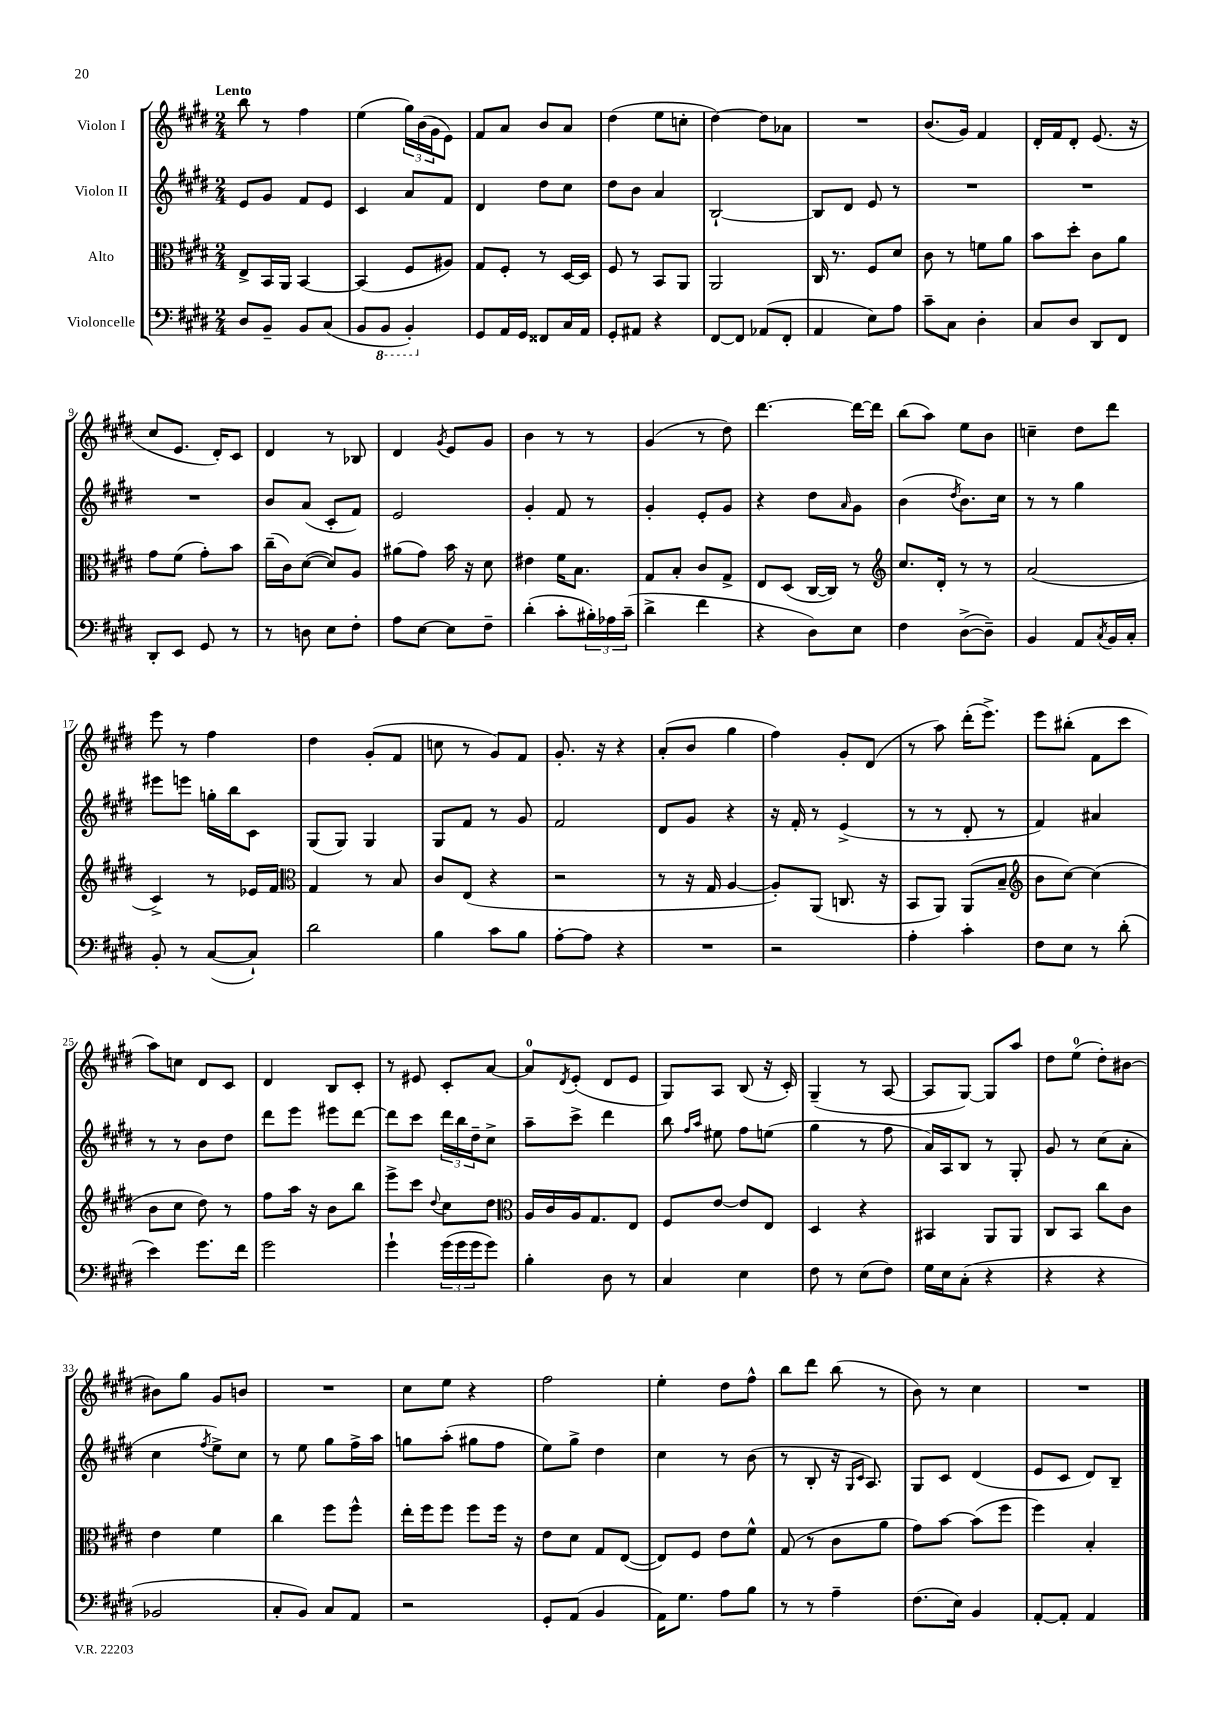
<<
\new StaffGroup <<
\new Staff = "s0" \with { instrumentName = "Violon I" } {
    \clef treble \key e \major \numericTimeSignature \time 2/4 \tempo "Lento"
    b''8 r8 fis''4 |
    e''4( \tuplet 3/2 { gis''16) b'16( gis'16 } e'8) |
    fis'8 a'8 b'8 a'8 |
    dis''4( e''8 c''8-. |
    dis''4~) dis''8 aes'8 |
    R2 |
    b'8.( gis'16) fis'4 |
    dis'16-. fis'16 dis'8-. e'8.( r16 |
    cis''8 e'8. dis'16-.) cis'8 |
    dis'4 r8 bes8 |
    dis'4 \acciaccatura { gis'8 } e'8 gis'8 |
    b'4 r8 r8 |
    gis'4( r8 dis''8) |
    dis'''4.~ dis'''16~ dis'''16 |
    b''8( a''8) e''8 b'8 |
    c''4-- dis''8 dis'''8 |
    e'''8 r8 fis''4 |
    dis''4 gis'8-.( fis'8 |
    c''8 r8 gis'8) fis'8 |
    gis'8.-. r16 r4 |
    a'8-.( b'8 gis''4 |
    fis''4) gis'8-. dis'8( |
    r8 a''8) dis'''16-.( e'''8.->) |
    e'''8 bis''8-.( fis'8 cis'''8 |
    a''8) c''8 dis'8 cis'8 |
    dis'4 b8 cis'8-. |
    r8 eis'8 cis'8-. a'8~ |
    a'8-0 \acciaccatura { dis'8 } e'8-.( dis'8 e'8 |
    gis8) a8 b8( r16 cis'16-.) |
    gis4--( r8 a8~ |
    a8 gis8~) gis8 a''8 |
    dis''8 e''8-0( dis''8-.) bis'8~ |
    bis'8 gis''8 gis'8 b'8 |
    R2 |
    cis''8 e''8 r4 |
    fis''2 |
    e''4-. dis''8 fis''8-^ |
    b''8 dis'''8 b''8( r8 |
    b'8) r8 cis''4 |
    R2 \bar "|." |
}
\new Staff = "s1" \with { instrumentName = "Violon II" } {
    \clef treble \key e \major \numericTimeSignature \time 2/4
    e'8 gis'8 fis'8 e'8 |
    cis'4 a'8 fis'8 |
    dis'4 dis''8 cis''8 |
    dis''8 b'8 a'4 |
    b2~-! |
    b8 dis'8 e'8 r8 |
    R2 |
    R2 |
    R2 |
    b'8 a'8( cis'8-. fis'8) |
    e'2 |
    gis'4-. fis'8 r8 |
    gis'4-. e'8-. gis'8 |
    r4 dis''8 \grace { a'16 } gis'8 |
    b'4( \acciaccatura { dis''8 } b'8.) cis''16 |
    r8 r8 gis''4 |
    eis'''8 e'''8 g''16-. b''16 cis'8 |
    gis8( gis8) gis4 |
    gis8 fis'8 r8 gis'8 |
    fis'2 |
    dis'8 gis'8 r4 |
    r16 fis'16-. r8 e'4->( |
    r8 r8 dis'8-. r8 |
    fis'4) ais'4 |
    r8 r8 b'8 dis''8 |
    dis'''8 e'''8 eis'''8 dis'''8~ |
    dis'''8 cis'''8 \tuplet 3/2 { dis'''16 b''16 dis''16-- } cis''8-> |
    a''8-- cis'''8-> dis'''4 |
    b''8 \grace { fis''16 a''16 } eis''8 fis''8 e''8( |
    gis''4 r8 fis''8 |
    a'16) a16 b8 r8 gis8-. |
    gis'8 r8 cis''8( a'8-. |
    cis''4 \acciaccatura { fis''8 } e''8->) cis''8 |
    r8 e''8 gis''8 fis''16-> a''16 |
    g''8 a''8-.( gis''8 fis''8 |
    e''8) gis''8-> dis''4 |
    cis''4 r8 b'8( |
    r8 b8-. r16 \grace { gis16 cis'16 } a8.) |
    gis8 cis'8 dis'4( |
    e'8 cis'8 dis'8) b8-- \bar "|." |
}
\new Staff = "s2" \with { instrumentName = "Alto" } {
    \clef alto \key e \major \numericTimeSignature \time 2/4
    e8-> b,16 a,16 b,4~ |
    b,4( fis8 ais8) |
    gis8 fis8-. r8 dis16~ dis16 |
    fis8 r8 b,8 a,8 |
    a,2 |
    cis16 r8. fis8 dis'8 |
    cis'8 r8 f'8 a'8 |
    b'8 dis''8-. cis'8 a'8 |
    gis'8 fis'8( gis'8-.) b'8 |
    cis''16--( cis'16) dis'8~( dis'8) a8 |
    ais'8( gis'8) b'16 r16 dis'8 |
    eis'4 fis'16 b8. |
    gis8 b8-. cis'8 gis8-> |
    e8 dis8( cis16~ cis16) r8 |
    \clef treble cis''8. dis'16-. r8 r8 |
    a'2( |
    cis'4->) r8 ees'16 fis'16 |
    \clef alto gis4 r8 b8 |
    cis'8 e8( r4 |
    r2 |
    r8 r16 gis16 a4~ |
    a8-.) a,8( c8. r16 |
    b,8 a,8) a,8( b8-- |
    \clef treble b'8 cis''8~) cis''4( |
    b'8 cis''8 dis''8) r8 |
    fis''8 a''16 r16 b'8 b''8 |
    e'''8-> cis'''8 \appoggiatura { dis''8 } cis''8 dis''8 |
    \clef alto a16 cis'16 a16 gis8. e8 |
    fis8 e'8~ e'8 e8 |
    dis4 r4 |
    bis,4 a,8 a,8 |
    cis8 b,8 cis''8 cis'8 |
    e'4 fis'4 |
    cis''4 fis''8 fis''8-^ |
    e''16-. fis''16 fis''8 fis''8 fis''16 r16 |
    e'8 dis'8 gis8 e8~( |
    e8) fis8 e'8 fis'8-^ |
    gis8( r8 cis'8 a'8 |
    gis'8) b'8~ b'8( fis''8 |
    fis''4) b4-. \bar "|." |
}
\new Staff = "s3" \with { instrumentName = "Violoncelle" } {
    \clef bass \key e \major \numericTimeSignature \time 2/4
    dis8 b,8-- b,8 cis8( |
    b,8 \ottava #-1 b,,8 b,,4-.) \ottava #0 |
    gis,8 a,16 gis,16 fisis,8 cis16 a,16 |
    gis,8-. ais,8 r4 |
    fis,8~ fis,8 aes,8( fis,8-. |
    a,4 e8) a8 |
    cis'8-- cis8 dis4-. |
    cis8 dis8 dis,8 fis,8 |
    dis,8-. e,8 gis,8 r8 |
    r8 d8 e8 fis8-. |
    a8 e8~ e8 fis8-- |
    dis'4-.( cis'8-. \tuplet 3/2 { bis16-.) aes16 cis'16--( } |
    dis'4-> fis'4 |
    r4 dis8) e8 |
    fis4 dis8~->( dis8--) |
    b,4 a,8 \acciaccatura { cis8 } b,16 cis16-. |
    b,8-. r8 cis8~( cis8-!) |
    dis'2 |
    b4 cis'8 b8 |
    a8~-. a8 r4 |
    R2 |
    r2 |
    a4-. cis'4-. |
    fis8 e8 r8 dis'8-.( |
    e'4) gis'8. fis'16 |
    gis'2 |
    gis'4-! \tuplet 3/2 { gis'16( gis'16 gis'16 } gis'8) |
    b4-. dis8 r8 |
    cis4 e4 |
    fis8 r8 e8( fis8) |
    gis16 e16 cis8-.( r4 |
    r4 r4 |
    bes,2 |
    cis8-. b,8) cis8 a,8 |
    r2 |
    gis,8-. a,8( b,4 |
    a,16) gis8. a8 b8 |
    r8 r8 a4-- |
    fis8.( e16) b,4 |
    a,8~-. a,8-. a,4 \bar "|." |
}
>>
>>
